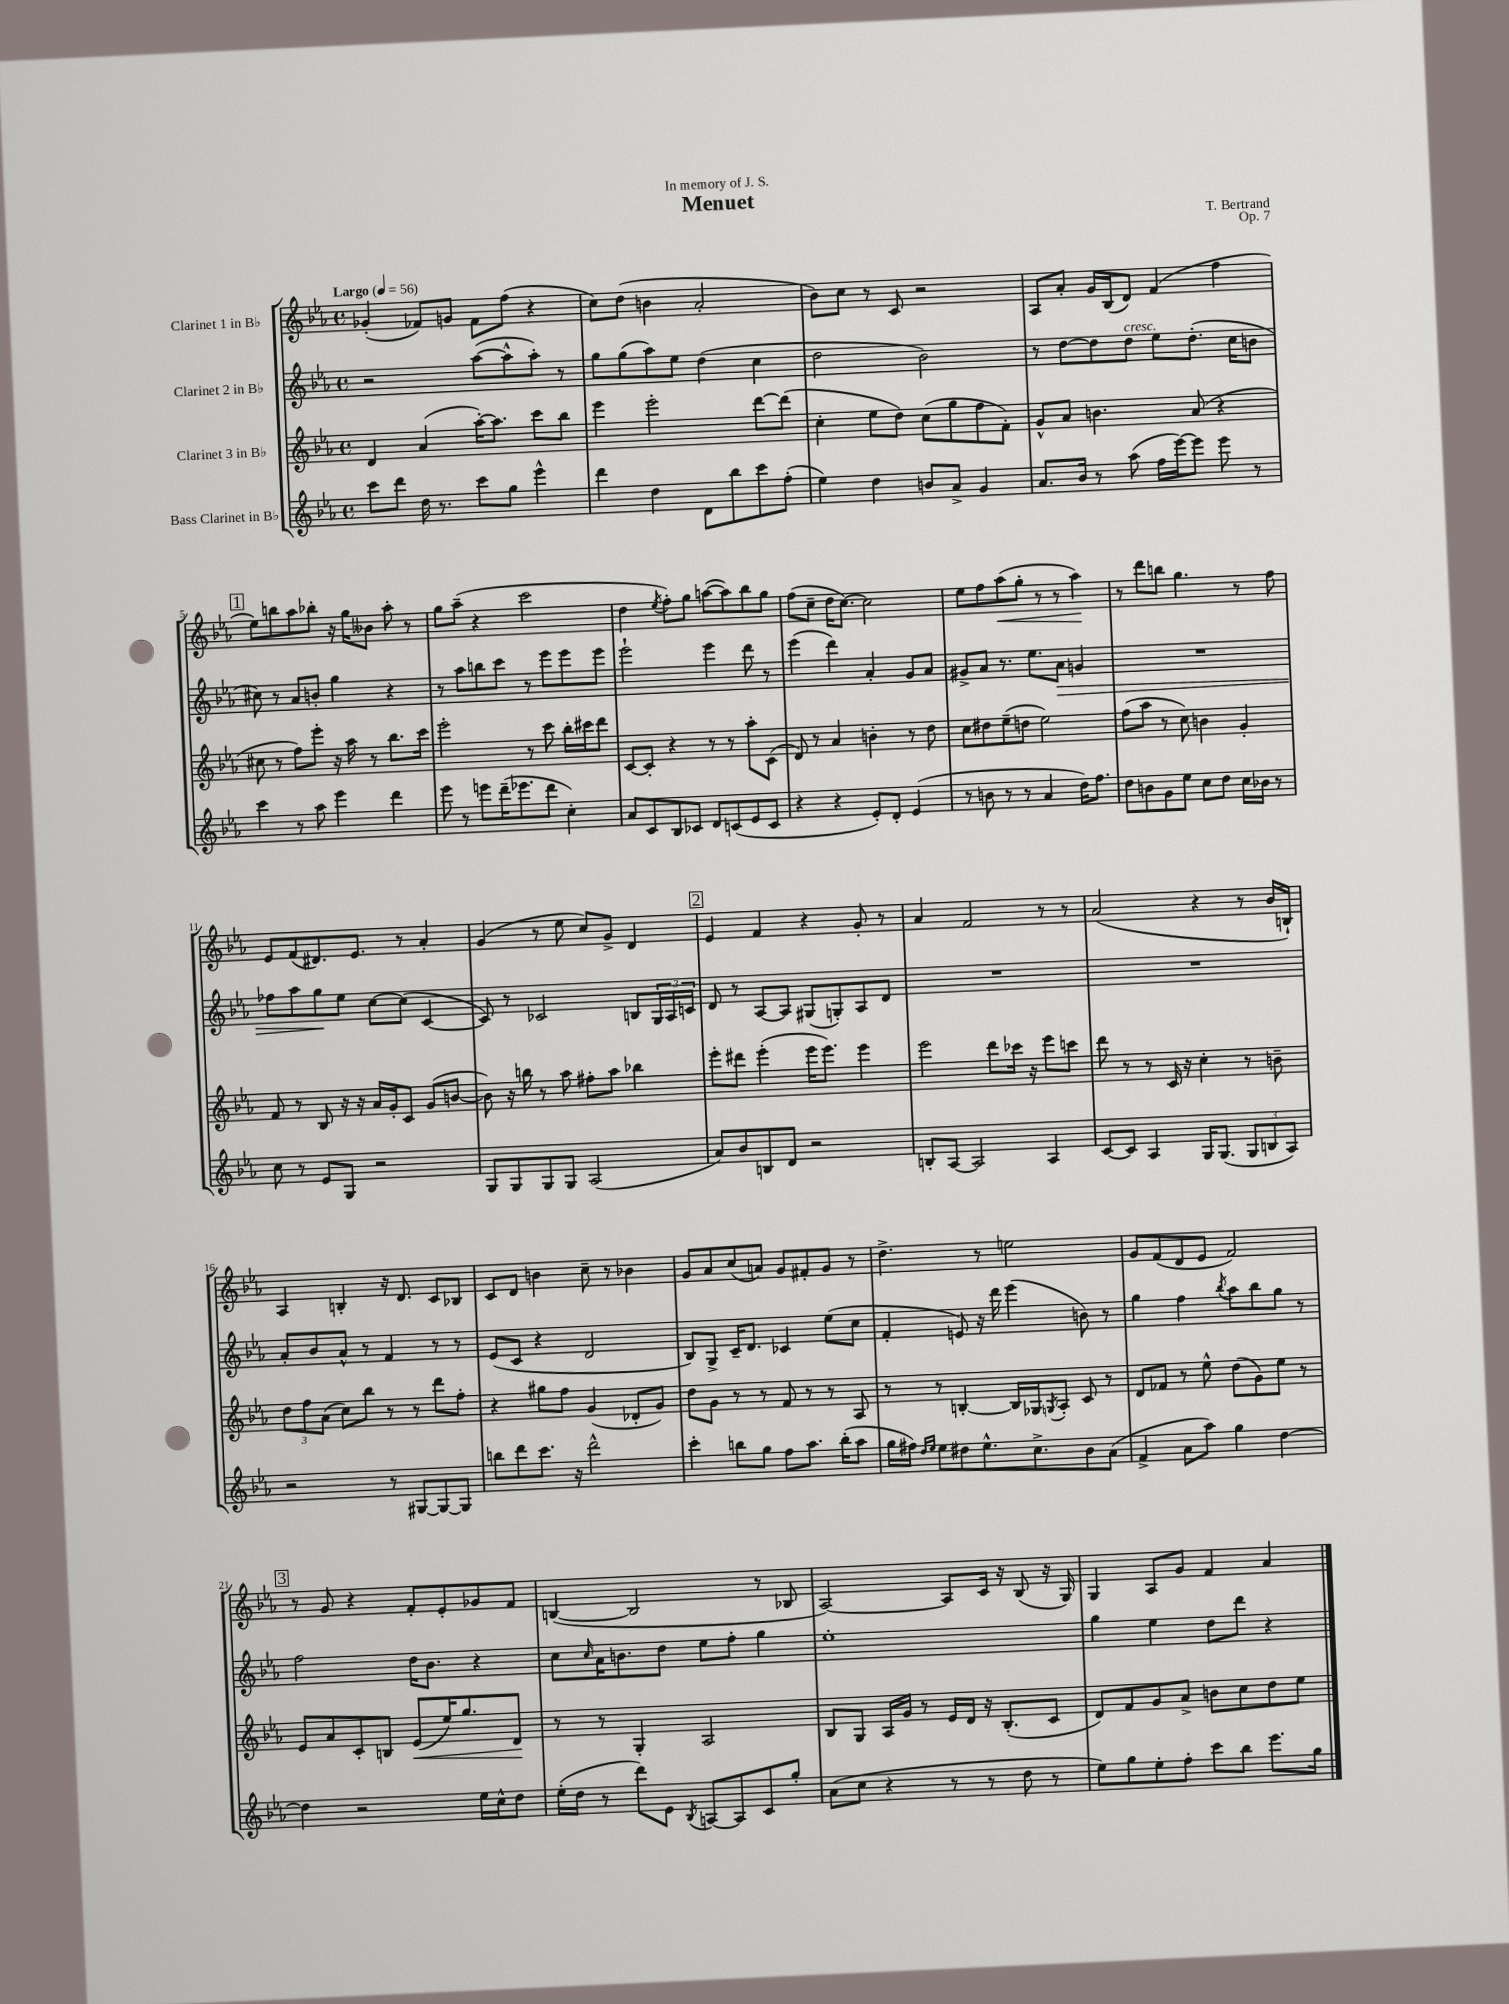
\header { title = "Menuet" composer = "T. Bertrand" dedication = "In memory of J. S." opus = "Op. 7" }
<<
\new StaffGroup <<
\new Staff = "s0" \with { instrumentName = "Clarinet 1 in Bb" } {
    \clef treble \key ees \major \defaultTimeSignature \time 4/4 \tempo "Largo" 4 = 56
    ges'4-.( fes'8) g'8 fes'8 f''8( r4 |
    c''8) d''8( b'4 aes'2-. |
    bes'8) c''8 r8 c'8 r2 |
    aes8 aes'8-. g'16 bes16( d'8) f'4( f''4 |
    \mark \markup { \box "1" } ees''8) b''8 aes''8 bes''8-. r16 g''16 beses'8 aes''8-. r8 |
    g''8 aes''8--( r4 c'''2 |
    d''4 \acciaccatura { ees''8 } f''8-.) g''8 a''8~( a''8) bes''8 g''8 |
    f''8( c''8-- d''16 c''8.~) c''2 |
    ees''8 f''8 aes''8\<( g''8-. r8 r8 aes''4\!) |
    r8 d'''8 b''8 g''4. r8 f''8 |
    ees'8 f'8( dis'8.) ees'8. r8 aes'4-. |
    g'4( r8 ees''8 c''8) g'8-> d'4 |
    \mark \markup { \box "2" } ees'4 f'4 r4 g'8-. r8 |
    aes'4 f'2 r8 r8 |
    aes'2( r4 r8 bes'16 b16-!) |
    aes4 b4-. r16 d'8. c'8 bes8 |
    c'8 d'8 b'4 c''8-- r8 bes'4 |
    g'8 aes'8 c''8( a'8) g'8 fis'8-. g'8 r8 |
    d''4.-> r8 e''2 |
    g'8 f'8( d'8 ees'8 f'2) |
    \mark \markup { \box "3" } r8 g'8 r4 f'8-. ees'8-. ges'8 f'8 |
    b4~( b2 r8 bes8 |
    aes2~) aes8 c'16 r16 bes8( r16 g16) |
    g4 aes8 g'8 f'4 aes'4 \bar "|." |
}
\new Staff = "s1" \with { instrumentName = "Clarinet 2 in Bb" } {
    \clef treble \key ees \major \defaultTimeSignature \time 4/4
    r2 aes''8~( aes''8-^ aes''8-.) r8 |
    g''8 g''8( aes''8) ees''8 d''4( c''4 |
    d''2 bes'2) |
    r8 d''8~ d''8 d''8^\markup { \italic "cresc." } ees''8 d''8.-.( c''16 b'8 |
    \mark \markup { \box "1" } cis''8) r8 aes'8 b'8-. g''4 r4 |
    r8 aes''8 b''8 c'''8 r8 ees'''8 ees'''8 ees'''8 |
    ees'''2-! ees'''4 d'''8 r8 |
    ees'''4( d'''4) aes'4-. g'8 aes'8 |
    gis'8-> aes'8 r8. ees''8. aes'8\> g'4 |
    R1 |
    fes''8 aes''8 g''8\! ees''8 c''8~ c''8( c'4~ |
    c'8) r8 ces'2 b8 \tuplet 3/2 { g16 aes16 c'16 } |
    \mark \markup { \box "2" } d'8 r8 aes8~ aes8 gis8( g8-.) aes8 d'8 |
    R1 |
    R1 |
    aes'8-. bes'8 aes'8-^ r8 f'4 r8 r8 |
    ees'8( c'8 r4 d'2 |
    bes8) g8-> c'16-- d'8. ces'4 ees''8( c''8 |
    f'4-. e'8) r16 d'''16 ees'''4( b'8) r8 |
    g''4 f''4 \acciaccatura { bes''8 } aes''8 bes''8 g''8 r8 |
    \mark \markup { \box "3" } f''2 d''16 bes'8. r4 |
    c''8 \grace { c''16 } aes'16 b'8. d''8 ees''8 f''8-. g''4 |
    ees''1-. |
    g''4 ees''4 d''8 d'''8 r4 \bar "|." |
}
\new Staff = "s2" \with { instrumentName = "Clarinet 3 in Bb" } {
    \clef treble \key ees \major \defaultTimeSignature \time 4/4
    d'4 aes'4( aes''16~-.) aes''8. c'''8 bes''8 |
    ees'''4 ees'''2-. d'''8~ d'''8( |
    c''4-. ees''8 d''8) c''8( g''8 f''8 f'8-.) |
    g'8-^ aes'8 b'4. aes'8( r4 |
    \mark \markup { \box "1" } cis''8 r8 f''8) ees'''8-. r16 aes''16 r8 bes''8. c'''16 |
    ees'''2-. r8 c'''8 bes''16-. cis'''16 d'''8 |
    c'8~ c'8-. r4 r8 r8 aes''8-. c'8( |
    d'8) r8 aes'4 b'4-. r8 d''8 |
    c''8 dis''8 ees''8--( d''8 ees''2) |
    f''8( aes''8 r8 c''8) b'4 g'4-. |
    f'8 r8 bes8 r16 r16 aes'16 g'16-. c'8 g'8( b'8~ |
    b'8) r16 b''16 r8 aes''8 fis''8-. aes''8 bes''4 |
    \mark \markup { \box "2" } ees'''8-. dis'''8 ees'''4-.( ees'''16 ees'''8.) ees'''4 |
    ees'''2 d'''8 ces'''16 r16 ees'''8 c'''8 |
    d'''8 r8 r8 c'16 r16 c''4-. r8 b'8-- |
    \tuplet 3/2 { d''8 f''8 aes'8( } c''8) bes''8 r8 r8 d'''8 f''8-. |
    r4 gis''8 f''8 g'4( des'8-. g'8) |
    d''8 g'8 r8 r8 f'8 r8 r8 aes8 |
    r8 r8 b4~-. b16 ges16 \acciaccatura { g8 } aes8-. c'8 r8 |
    d'8 fes'8 r8 ees''8-^ d''8( g'8) ees''8 r8 |
    \mark \markup { \box "3" } ees'8 aes'8 c'8-. b8 ees'8\<( ees''16) g''8. d'8\! |
    r8 r8 g4-. aes2 |
    bes8 g8 aes16 g'16 r8 ees'16 d'16 r16 bes8.-.( c'8 |
    d'8) f'8 g'8 aes'8-> b'8 c''8 d''8 ees''8 \bar "|." |
}
\new Staff = "s3" \with { instrumentName = "Bass Clarinet in Bb" } {
    \clef treble \key ees \major \defaultTimeSignature \time 4/4
    c'''8 d'''8 d''16 r8. c'''8 g''8 ees'''4-^ |
    d'''4 d''4 d'8 bes''8 c'''8 f''8-.( |
    ees''4) d''4 b'8 aes'8-> g'4 |
    aes'8. bes'16 r8 aes''8( f''16 ees'''16~) ees'''8 ees'''8 r8 |
    \mark \markup { \box "1" } c'''4 r8 aes''8 ees'''4 d'''4 |
    ees'''8 r8 e'''8 d'''16--( ees'''8. d'''8 c''4-.) |
    aes'8 c'8 bes8 ces'8 d'8 c'8( ees'8 c'8 |
    r4 r4 ees'8-.) d'8-. ees'4( |
    r8 b'8 r8 r8 aes'4 d''16) f''8. |
    d''8 b'8 g'8 ees''8 c''8 d''8 c''16 bes'16 r8 |
    c''8 r8 ees'8 g8 r2 |
    g8 g8 g8 g8 aes2( |
    \mark \markup { \box "2" } aes'8) bes'8 b8 d'8 r2 |
    b8-. aes8~ aes2 aes4 |
    c'8~ c'8 aes4 g16 g8.( \tuplet 3/2 { g8 b8 aes8) } |
    r2 r8 gis8~ gis8~ gis8 |
    b''8 d'''8 c'''8. r16 d'''2-^ |
    c'''4-. b''8 g''8 f''8 aes''8. b''16-.( aes''8 |
    g''16 fis''16) \grace { d''16 ees''16 } ees''8 dis''8 ees''8.-^ c''8.-> bes'8 aes'8( |
    f'4-> aes'8 aes''8) g''4 d''4~ |
    \mark \markup { \box "3" } d''4 r2 ees''16 c''16-^ d''8 |
    ees''16-.( d''16 r8 d'''8) ees'8 \acciaccatura { bes8 } a8~ a8 c'8 g''8-. |
    aes'8( c''8 r4 r8 r8 d''8 r8 |
    ees''8) g''8 ees''8-. f''8-. c'''8 bes''8 ees'''8. g''16 \bar "|." |
}
>>
>>
